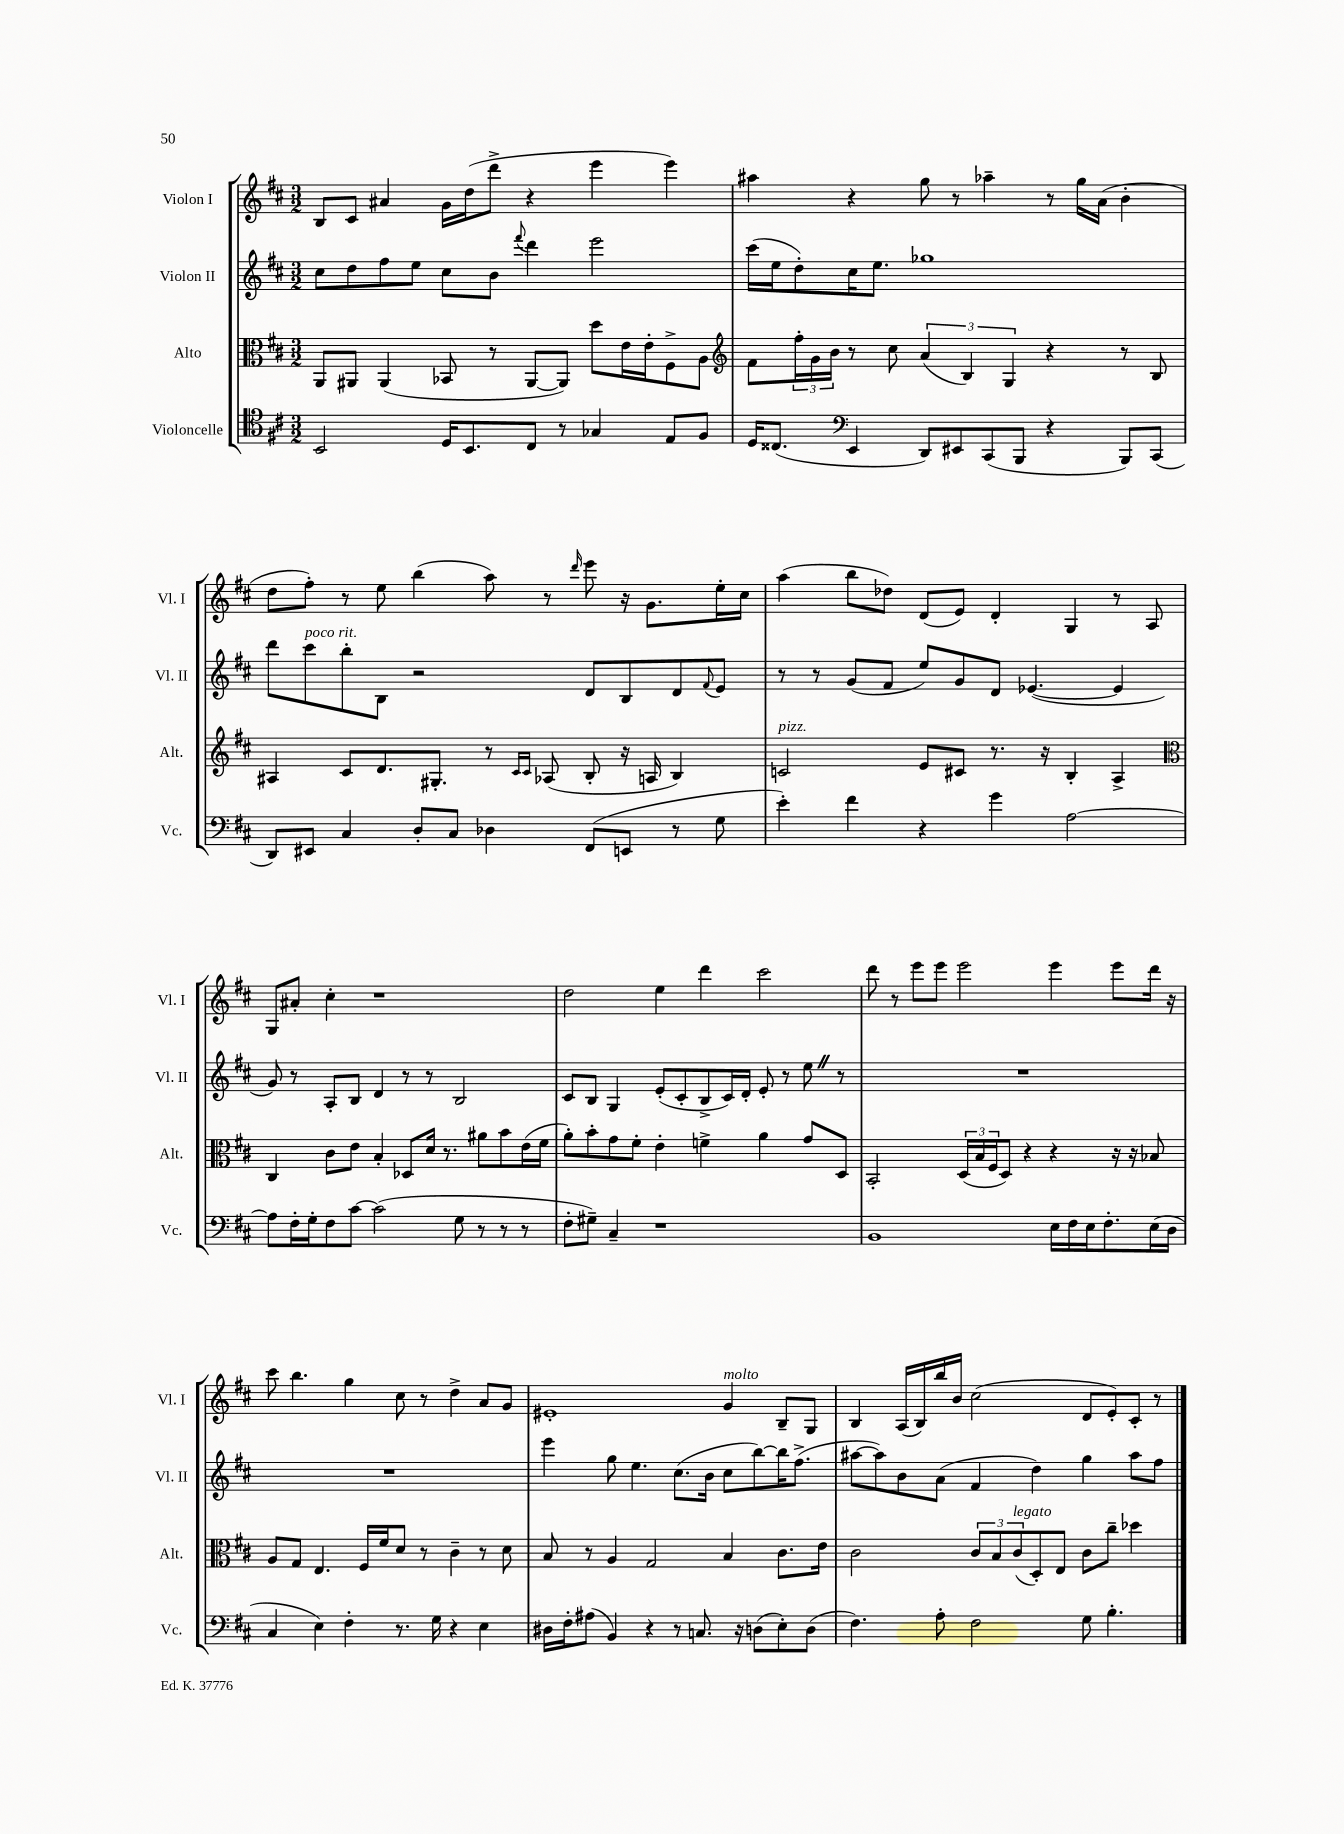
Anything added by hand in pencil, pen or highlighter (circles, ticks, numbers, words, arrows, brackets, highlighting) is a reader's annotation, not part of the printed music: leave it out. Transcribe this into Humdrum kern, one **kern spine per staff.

**kern	**kern	**kern	**kern
*part4	*part3	*part2	*part1
*staff4	*staff3	*staff2	*staff1
*I"Violoncelle	*I"Alto	*I"Violon II	*I"Violon I
*I'Vc.	*I'Alt.	*I'Vl. II	*I'Vl. I
*clefC4	*clefC3	*clefG2	*clefG2
*k[f#c#]	*k[f#c#]	*k[f#c#]	*k[f#c#]
*M3/2	*M3/2	*M3/2	*M3/2
=23	=23	=23	=23
2BB/	8AA/L	8cc#\L	8B/L
.	8AA#X/J	8dd\	8c#/J
.	(4AA#/	8ff#\	4a#X/
.	.	8ee\J	.
16D/KL	8BB-X/	8cc#\L	16g\LL
8.BB/	.	.	(16dd\J
.	8r	8b\J	8ddd^\J
.	.	8qqfff#/	.
8C#/J	[8AA#/L	4ddd\	4r
8r	8AA#/J])	.	.
4G-X/	8dd\L	2eee\	4eee\
.	16e\L	.	.
.	16e'\J	.	.
8E/L	8F#^\	.	4eee\)
8F#/J	8A\J	.	.
=24	=24	=24	=24
*	*clefG2	*	*
16D/KL	8f#\L	(16ccc#\LL	4aa#X\
(8.C##X/J	.	16ee\J	.
.	24ff#'\L	8dd'\)	.
.	24g\	.	.
.	24b\JJ	.	.
*clefF4	*	*	*
4EE/	8r	16cc#\K	4r
.	.	8.ee\J	.
.	8cc#\	.	.
8DD/L)	(6a/	1gg-X	8gg\
8EE#X/	.	.	8r
.	6B/)	.	.
(8CC#/	.	.	4aa-X~\
.	6G/	.	.
8BBB/J	.	.	.
4r	4r	.	8r
.	.	.	16gg\LL
.	.	.	(16a\JJ
8BBB/L)	8r	.	4b'\
(8CC#/J	8B/	.	.
!!LO:LB:g=z
=25	=25	=25	=25
8DD/L)	4A#X/	8ddd\L	8dd\L
!	!	!LO:TX:a:i:t=poco rit.	!
8EE#X/J	.	8ccc#\	8ff#'\J)
4C#/	8c#/L	8bb'\	8r
.	8.d/	8B\J	8ee\
8D'/L	.	2r	(4bb\
.	8.G#X'/J	.	.
8C#/J	.	.	.
4D-X\	8r	.	8aa\)
.	16qqc#/LL	.	.
.	16qqc#/JJ	.	.
.	(8A-X/	.	8r
.	.	.	16qqddd/
(8FF#/L	8B'/	8d/L	8eee\
8EEn/J	16r	8B/	16r
.	16An/	.	8.g\L
8r	4B/)	8d/	.
.	.	8qqf#/	.
8G\	.	8e/J	16ee'\L
.	.	.	16cc#\JJ
=26	=26	=26	=26
!	!LO:TX:a:i:t=pizz.	!	!
4e'\)	2cn/	8r	(4aa\
.	.	8r	.
4f#\	.	(8g/L	8bb\L
.	.	8f#/J	8dd-X\J)
4r	8e/L	8ee/L)	(8d/L
.	8c#X/J	8g/	8e/J)
4g\	8.r	8d/J	4d'/
.	.	([4.e-X/	.
.	16r	.	.
[2A\	4B'/	.	4G/
.	4A^/	4e-/]	8r
.	.	.	8A/
!!LO:LB:g=z
=27	=27	=27	=27
*	*clefC3	*	*
8A\L]	4C#/	8g/)	8G/L
16F#'\L	.	8r	8a#X'/J
16G'\J	.	.	.
8F#\	8c#\L	8A'/L	4cc#'\
[8c#\J	8e\J	8B/J	.
(2c#\]	4B'/	4d/	1r
.	8D-X/L	8r	.
.	16d/Jk	8r	.
.	8.r	.	.
8G\	.	2B/	.
8r	8a#X\L	.	.
8r	8b\	.	.
8r	(16e\L	.	.
.	16f#\JJ	.	.
=28	=28	=28	=28
8F#'\L	8a'\L)	8c#/L	2dd\
8G#X~\J)	8b'\	8B/J	.
4C#~/	8g\	4G/	.
.	8f#'\J	.	.
1r	4e'\	(8e'/L	4ee\
.	.	8c#'/	.
.	4fn^\	8B^/	4ddd\
.	.	16c#/L)	.
.	.	16d'/JJ	.
.	4a\	8e'/	2ccc#\
.	.	8r	.
.	8g/L	8eeZ\	.
.	8D/J	8r	.
=29	=29	=29	=29
1BB	2BB'/	1.r	8ddd\
.	.	.	8r
.	.	.	8eee\L
.	.	.	8eee\J
.	(24D/LL	.	2eee\
.	24B/	.	.
.	24F#/J	.	.
.	8D/J)	.	.
.	4r	.	.
16E\LL	4r	.	4eee\
16F#\	.	.	.
16E\J	.	.	.
8.F#'\	.	.	.
.	16r	.	8eee\L
.	16r	.	.
(16E\L	8B-X/	.	16ddd\Jk
16D\JJ	.	.	16r
!!LO:LB:g=z
=30	=30	=30	=30
4C#/	8A/L	1.r	8ccc#\
.	8G/J	.	4.bb\
4E\)	4.E/	.	.
4F#'\	.	.	4gg\
.	16F#/LL	.	.
.	16f#/J	.	.
8.r	8d/J	.	8cc#\
.	8r	.	8r
16G\	.	.	.
4r	4c#~\	.	4dd^\
4E\	8r	.	8a/L
.	8d\	.	8g/J
=31	=31	=31	=31
16D#X\LL	8B/	4eee\	1e#X'
16F#'\J	.	.	.
(8A#X\J	8r	.	.
4BB/)	4A/	8gg\	.
.	.	4.ee\	.
4r	2G/	.	.
8r	.	(8.cc#\L	.
8.Cn/	.	.	.
.	.	16b\Jk	.
!	!	!	!LO:TX:a:i:t=molto
.	4B/	8cc#\L	4g/
16r	.	.	.
(8Dn\L	.	[8bb\)	.
8E'\)	8.c#\L	16bb\K]	8B~/L
.	.	(8.ff#^\J	.
(8D\J	.	.	8G/J
.	16e\Jk	.	.
=32	=32	=32	=32
4.F#\)	2c#\	[8aa#X\L	4B/
.	.	8aa#\])	.
.	.	8b\	(16A/LL
.	.	.	16B/)
8A'\	.	(8a\J	16bb/
.	.	.	16b/JJ
2F#\	12c#/L	4f#/	(2cc#\
.	12B/	.	.
!	!LO:TX:a:i:t=legato	!	!
.	(12c#/	.	.
.	8D'/)	4dd\)	.
.	8E/J	.	.
8G\	8c#\L	4gg\	8d/L
4.B'\	8cc#~\J	.	8e'/)
.	4dd-X\	8aa#\L	8c#'/J
.	.	8ff#\J	8r
==	==	==	==
*-	*-	*-	*-
